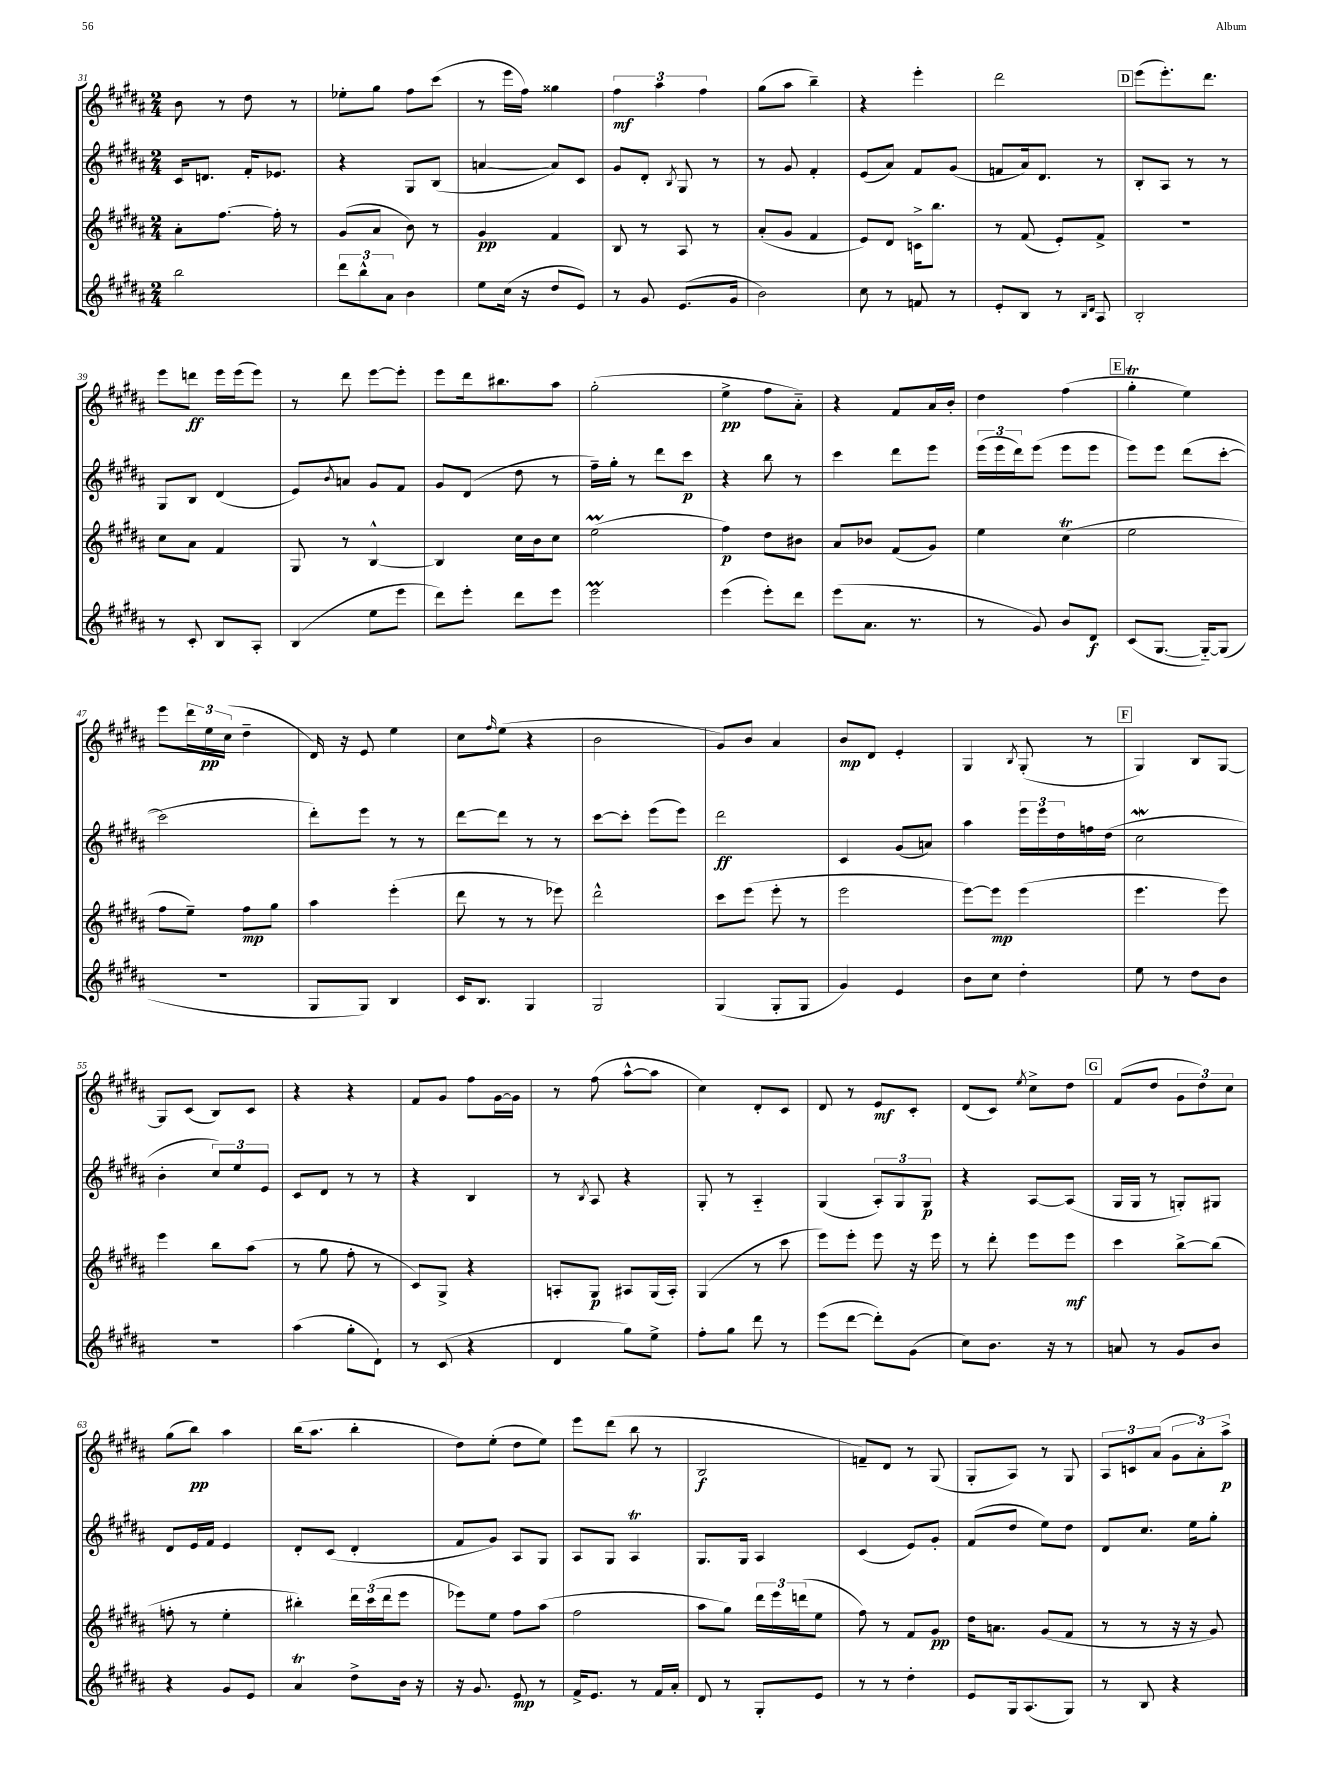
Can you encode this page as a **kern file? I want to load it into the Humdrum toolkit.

**kern	**kern	**kern	**kern
*staff4	*staff3	*staff2	*staff1
*clefG2	*clefG2	*clefG2	*clefG2
*k[f#c#g#d#a#]	*k[f#c#g#d#a#]	*k[f#c#g#d#a#]	*k[f#c#g#d#a#]
*M2/4	*M2/4	*M2/4	*M2/4
2bb\	8a#'\L	16c#/LK	8b\
.	.	8.d/J	.
.	[8.ff#\J	.	8r
.	.	16f#'/LK	8dd#\
.	16ff#'\]	8.e-/J	.
.	8r	.	8r
=	=	=	=
12ddd#\L	(8g#/L	4r	8ee-'\L
12bb^^\	.	.	.
.	8a#/J	.	8gg#\J
12a#\J	.	.	.
4b\	8b\)	8G#/L	8ff#\L
.	8r	(8B/J	(8ccc#\J
=	=	=	=
8ee\L	4g#/	[4a/	8r
(16cc#\Jk	.	.	16eee\LL
16r	.	.	16ff#\JJ)
8dd#/L	4f#/	8a/]L)	4gg##\
8e/J)	.	8c#/J	.
=	=	=	=
8r	8B/	8g#/L	6ff#\
8g#/	8r	8d#'/J	.
.	.	.	6aa#\
.	.	8qB/	.
(8.e/L	8A#/	8G#/	.
.	.	.	6ff#\
.	8r	8r	.
16g#/Jk	.	.	.
=	=	=	=
2b\)	(8a#'/L	8r	(8gg#\L
.	8g#/J	8g#/	8aa#\J
.	4f#/	4f#'/	4bb~\)
=	=	=	=
8cc#\	8e/L)	(8e/L	4r
8r	8d#/J	8a#/J)	.
8f/	16c^\LK	8f#/L	4eee'\
.	8.bb\J	.	.
8r	.	(8g#/J	.
=	=	=	=
8e'/L	8r	8f/L	2ddd#\
8B/J	(8f#/	16a#/k)	.
.	.	8.d#/J	.
8r	8e'/L)	.	.
16qqB/LL	.	.	.
16qqd#/JJ	.	.	.
8A#/	8f#^/J	8r	.
=	=	=	=
2B'/	2r	8B'/L	(8eee\L
.	.	8A#/J	8.eee'\)
.	.	8r	.
.	.	.	8.ddd#\J
.	.	8r	.
=	=	=	=
8r	8cc#\L	8G#/L	8eee\L
8c#'/	8a#\J	8B/J	8ddd\J
8B/L	4f#/	(4d#/	16eee\LL
.	.	.	(16eee\J
8A#'/J	.	.	8eee\J)
=	=	=	=
(4B/	8G#/	8e/L)	8r
.	.	8qb/	.
.	8r	8a/J	8ddd#\
8ee\L	[4B^^/	8g#/L	[8eee\L
8eee\J	.	8f#/J	8eee'\]J
=	=	=	=
8ddd#\L)	4B/]	8g#/L	8eee\L
8eee'\J	.	(8d#/J	16ddd#\k
.	.	.	8.bb#\
8ddd#\L	16cc#\LL	8dd#\	.
.	16b\J	.	.
8eee\J	8cc#\J	8r	8aa#\J
=	=	=	=
2eee\	(2ee\	16ff#~\LL)	(2gg#'\
.	.	16gg#'\JJ	.
.	.	8r	.
.	.	8ddd#\L	.
.	.	8ccc#\J	.
=	=	=	=
(4eee\	4ff#\)	4r	4ee^\
8eee'\L)	8dd#\L	8bb\	8ff#\L
8ddd#\J	8b#\J	8r	8a#'~\J)
=	=	=	=
(8eee\L	8a#/L	4ccc#\	4r
8.a#\J	8b-/J	.	.
.	(8f#/L	8ddd#\L	8f#/L
8.r	.	.	.
.	8g#/J)	8eee\J	16a#/L
.	.	.	16b'/JJ
=	=	=	=
8r	4ee\	(24eee\LL	4dd#\
.	.	24eee\	.
.	.	24ddd#\J)	.
8g#/)	.	(8eee\J	.
8b/L	(4cc#\	8eee\L	(4ff#\
8d#/J	.	8eee\J	.
=	=	=	=
(8c#/L	2ee\	8eee\L)	4gg#'\
[8.G#/J	.	8eee\J	.
.	.	(8ddd#\L	4ee\)
16G#'~/_LK)	.	.	.
(8G#/]J	.	[8ccc#'\J	.
=	=	=	=
2r	8ff#\L	2ccc#\]	8eee\L
.	8ee~\J)	.	24ddd#\L
.	.	.	24ee\
.	.	.	(24cc#\JJ
.	8ff#\L	.	4dd#~\
.	8gg#\J	.	.
=	=	=	=
8G#/L	4aa#\	8ddd#'\L)	16d#/)
.	.	.	16r
8G#/J)	.	8eee\J	8e/
4B/	(4eee'\	8r	4ee\
.	.	8r	.
=	=	=	=
16c#/LK	8ddd#\	[8ddd#\L	8cc#\L
8.B/J	.	.	.
.	.	.	16qqff#/
.	8r	8ddd#\]J	(8ee\J
4G#/	8r	8r	4r
.	8eee-\)	8r	.
=	=	=	=
2G#/	2ddd#^^\	[8ccc#\L	2b\
.	.	8ccc#'\]J	.
.	.	(8eee\L	.
.	.	8eee\J)	.
=	=	=	=
(4G#/	8ccc#\L	2ddd#\	8g#/L)
.	(8eee\J	.	8b/J
8G#'/L	8eee'\	.	4a#/
8G#/J	8r	.	.
=	=	=	=
4g#/)	2eee\	4c#/	8b/L
.	.	.	8d#/J
4e/	.	(8g#/L	4e'/
.	.	8a/J)	.
=	=	=	=
8b\L	[8eee\L)	4aa#\	4G#/
8cc#\J	8eee\]J	.	.
.	.	.	8qB/
4dd#'\	(4eee\	24eee\LL	(8G#'/
.	.	24eee\	.
.	.	24dd#\	.
.	.	16ff\	8r
.	.	(16dd#\JJ	.
=	=	=	=
8ee\	4.eee\	2cc#\	4G#/)
8r	.	.	.
8dd#\L	.	.	8B/L
8b\J	8eee\)	.	[8G#/J
=	=	=	=
2r	4eee\	4b'\	8G#/]L
.	.	.	(8c#/J
.	8bb\L	12cc#/L)	8B/L)
.	.	12ee/	.
.	(8aa#\J	.	8c#/J
.	.	12e/J	.
=	=	=	=
(4aa#\	8r	8c#/L	4r
.	8gg#\	8d#/J	.
8gg#'\L	8ff#'\	8r	4r
8d#`\J)	8r	8r	.
=	=	=	=
8r	8c#/L)	4r	8f#/L
(8c#/	8G#^/J	.	8g#/J
4r	4r	4B/	8ff#\L
.	.	.	[16g#\L
.	.	.	16g#\]JJ
=	=	=	=
4d#/	8A'/L	8r	8r
.	.	8qB/	.
.	8G#/J	8A#/	(8ff#\
8gg#\L)	8A#/L	4r	[8aa#^^\L
8ee^\J	(16G#/L	.	8aa#\]J
.	16A#'/JJ)	.	.
=	=	=	=
8ff#'\L	(4G#/	8G#'/	4cc#\)
8gg#\J	.	8r	.
8ddd#\	8r	4A#'~/	8d#'/L
8r	8ccc#\	.	8c#/J
=	=	=	=
(8eee\L	8eee\L)	(4G#/	8d#/
[8ddd#\J	8eee'\J	.	8r
8ddd#'\]L)	8eee\	12A#'/L)	8e/L
.	.	12G#/	.
(8g#\J	16r	.	8c#'/J
.	.	12G#/J	.
.	16eee\	.	.
=	=	=	=
8cc#\L)	8r	4r	(8d#/L
8.b\J	8ddd#'\	.	8c#/J)
.	.	.	8qee/
.	8eee\L	[8A#/L	8cc#^\L
16r	.	.	.
8r	8eee\J	(8A#/]J	8dd#\J
=	=	=	=
8a/	4ccc#\	16G#/LL	(8f#/L
.	.	16G#/JJ	.
8r	.	8r	8dd#/J
8g#/L	[8bb^\L	8G'/L)	12g#\L
.	.	.	12dd#\)
8b/J	(8bb\]J	8G#/J	.
.	.	.	12cc#\J
=	=	=	=
4r	8ff'\	8d#/L	(8gg#\L
.	8r	16e/L	8bb\J)
.	.	16f#/JJ	.
8g#/L	4ee'\	4e/	4aa#\
8e/J	.	.	.
=	=	=	=
4a#/	4bb#'\)	8d#'/L	(16bb\LK
.	.	.	8.aa#\J
.	.	(8c#/J	.
8dd#^\L	24ddd#\LL	4d#'/	4bb'\
.	(24ccc#\	.	.
.	24ddd#\J	.	.
16b\Jk	8eee\J	.	.
16r	.	.	.
=	=	=	=
16r	8eee-\L)	8f#/L	8dd#\L)
8.g#/	.	.	.
.	8ee\J	8g#/J)	(8ee'\J
8e/	8ff#\L	8A#/L	8dd#\L
8r	(8aa#\J	8G#/J	8ee\J)
=	=	=	=
16f#^/LK	2ff#\	8A#/L	8eee\L
8.e/J	.	.	.
.	.	8G#/J	(8ddd#\J
8r	.	4A#/	8bb\
16f#/LL	.	.	8r
16a#'/JJ	.	.	.
=	=	=	=
8d#/	8aa#\L	8.G#/L	2B/
8r	8gg#\J)	.	.
.	.	16G#/Jk	.
8G#'/L	24ddd#\LL	4A#/	.
.	24eee\	.	.
.	(24ddd\J	.	.
8e/J	8ee\J	.	.
=	=	=	=
8r	8ff#\)	(4c#/	8f~/L)
8r	8r	.	8d#/J
4dd#'\	8f#/L	8e/L)	8r
.	8g#/J	8g#'/J	(8G#/
=	=	=	=
8e/L	16dd#\LK	(8f#/L	8G#'/L
.	8.a\J	.	.
16G#/k	.	8dd#/J	8A#/J)
(8.A#/	.	.	.
.	(8g#/L	8ee\L)	8r
8G#/J)	8f#/J	8dd#\J	8G#/
=	=	=	=
8r	8r	8d#/L	12A#/L
.	.	.	12c/
8B/	8r	8.cc#/J	.
.	.	.	(12a#/J
4r	16r	.	12g#\L
.	16r	16ee\LK	.
.	.	.	12a#'\)
.	8g#/)	8gg#'\J	.
.	.	.	12aa#^\J
==	==	==	==
*-	*-	*-	*-
